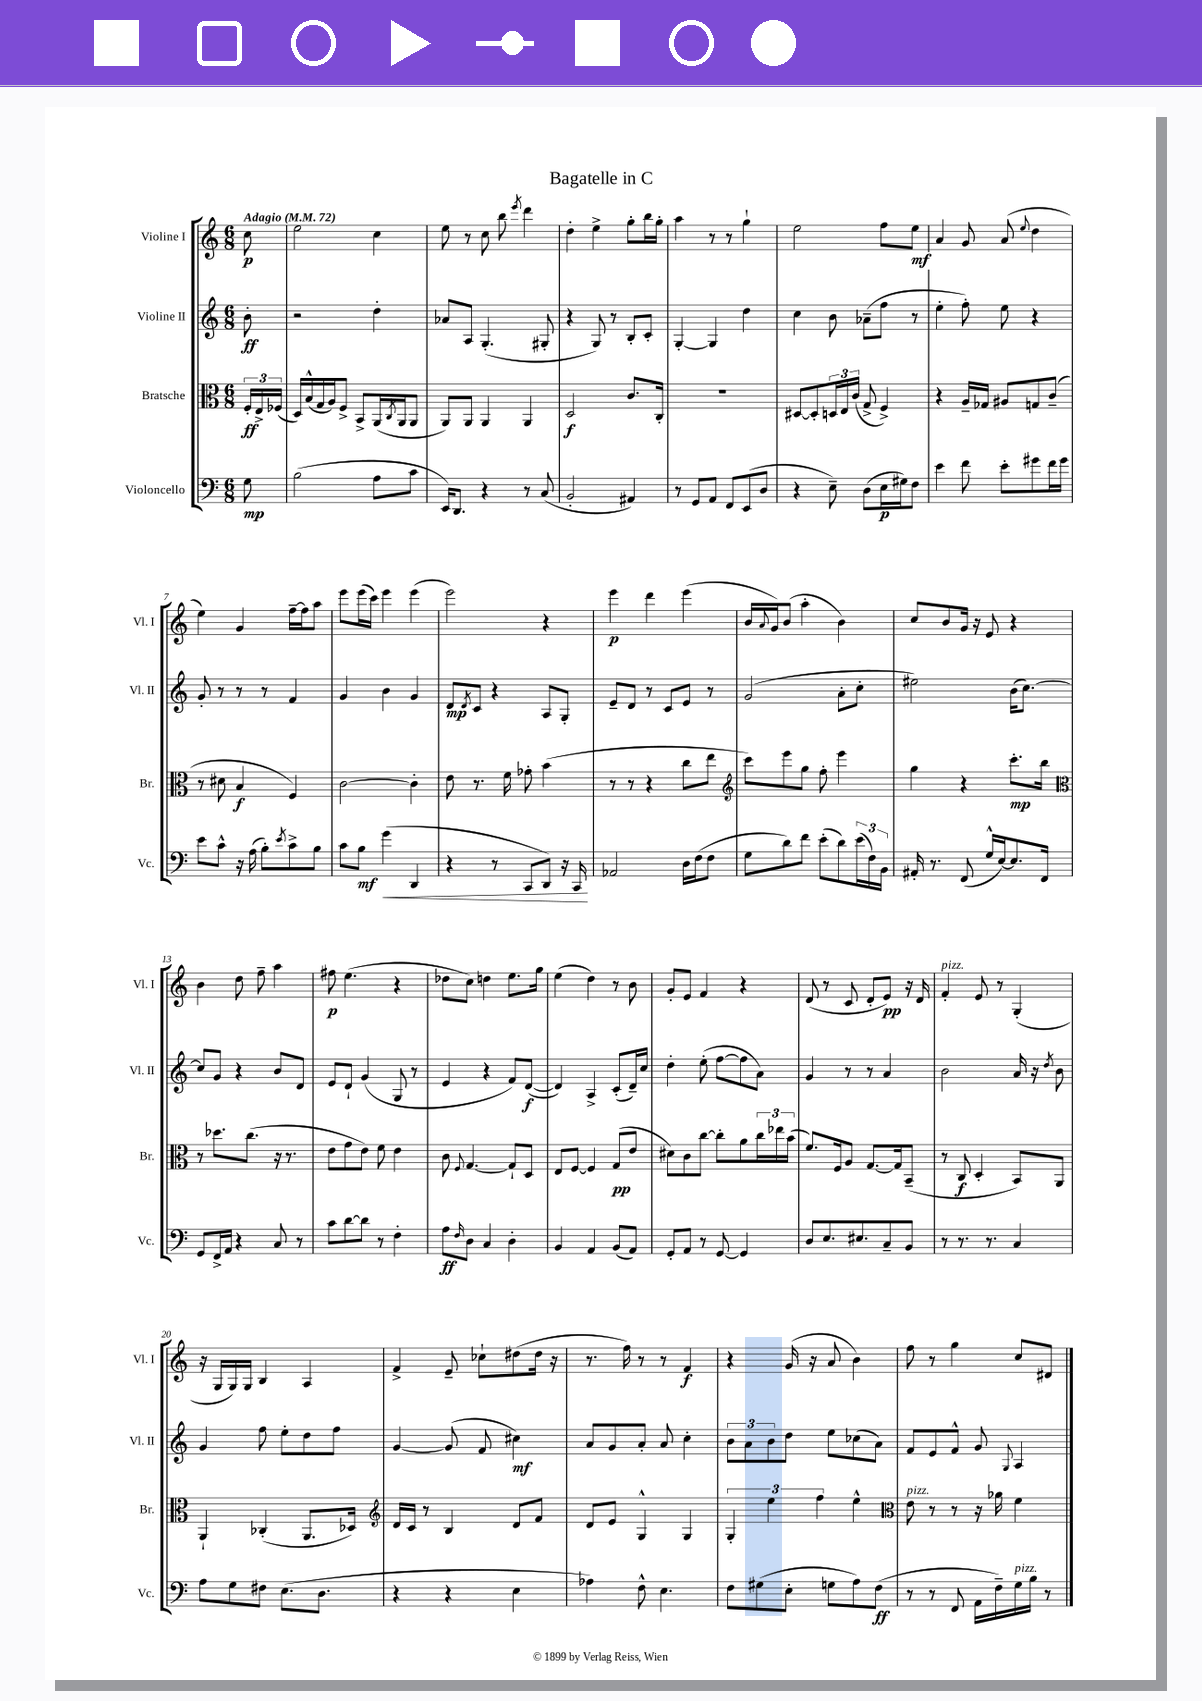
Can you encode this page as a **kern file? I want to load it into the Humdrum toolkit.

**kern	**dynam	**kern	**dynam	**kern	**dynam	**kern	**dynam
*part4	*part4	*part3	*part3	*part2	*part2	*part1	*part1
*staff4	*staff4	*staff3	*staff3	*staff2	*staff2	*staff1	*staff1
*I"Violoncello	*	*I"Bratsche	*	*I"Violine II	*	*I"Violine I	*
*I'Vc.	*	*I'Br.	*	*I'Vl. II	*	*I'Vl. I	*
*clefF4	*	*clefC3	*	*clefG2	*	*clefG2	*
*k[]	*	*k[]	*	*k[]	*	*k[]	*
*M6/8	*	*M6/8	*	*M6/8	*	*M6/8	*
*MM72	*	*MM72	*	*MM72	*	*MM72	*
=	=	=	=	=	=	=	=
!	!	!	!	!	!	!LO:TX:a:B:t=Adagio	!
8G\	mp	24F'/LL	ff	8b'\	ff	8cc\	p
.	.	24E^/	.	.	.	.	.
.	.	(24F-X/JJ	.	.	.	.	.
=1	=1	=1	=1	=1	=1	=1	=1
(2B\	.	16D/LL)	.	2r	.	2ee\	.
.	.	(16B^^/	.	.	.	.	.
.	.	16G/	.	.	.	.	.
.	.	16A/J)	.	.	.	.	.
.	.	8F^/J	.	.	.	.	.
.	.	8BB^/L	.	.	.	.	.
8A\L	.	(16AA/L	.	4dd'\	.	4cc\	.
.	.	8qC/	.	.	.	.	.
.	.	16AA/J	.	.	.	.	.
8c\J	.	8AA/J	.	.	.	.	.
=2	=2	=2	=2	=2	=2	=2	=2
16EE/KL)	.	8AA/L)	.	8a-X/L	.	8ee\	.
8.DD/J	.	.	.	.	.	.	.
.	.	8AA/J	.	8A/J	.	8r	.
4r	.	4AA/	.	(4.G'/	.	8cc\	.
.	.	.	.	.	.	8bb\	.
.	.	.	.	.	.	8qeee/	.
8r	.	4AA/	.	.	.	4ddd\	.
(8C/	.	.	.	8G#X'/	.	.	.
=3	=3	=3	=3	=3	=3	=3	=3
2BB'/	.	2D/	f	4r	.	4dd'\	.
.	.	.	.	8G/)	.	4ee^\	.
.	.	.	.	8r	.	.	.
4AA#X/)	.	8.c/L	.	8B'/L	.	8gg'\L	.
.	.	.	.	8c'/J	.	16bb\L	.
.	.	16C'/Jk	.	.	.	16gg'\JJ	.
=4	=4	=4	=4	=4	=4	=4	=4
8r	.	2.r	.	[4G'/	.	4aa\	.
8GG/L	.	.	.	.	.	.	.
8AA/J	.	.	.	4G/]	.	8r	.
8FF/L	.	.	.	.	.	8r	.
(8EE/	.	.	.	4dd\	.	4gg`\	.
8D/J	.	.	.	.	.	.	.
=5	=5	=5	=5	=5	=5	=5	=5
4r	.	[8D#X/L	.	4cc\	.	2ee\	.
.	.	8D#'/]	.	.	.	.	.
8E~\)	.	24Dn/L	.	8b\	.	.	.
.	.	24E/	.	.	.	.	.
.	.	(24c/JJ	.	.	.	.	.
(8D\L	.	8G^/	.	(8a-X~\L	.	.	.
16E\L	p	4F^/)	.	8ff\J	.	8ff\L	.
16G#X\J)	.	.	.	.	.	.	.
8F\J	.	.	.	8r	.	8ee\J	mf
=6	=6	=6	=6	=6	=6	=6	=6
4e\	.	4r	.	4ee'\	.	4a/	.
8f\	.	16A~/LL	.	8ff'\)	.	8g/	.
.	.	16G-X/JJ	.	.	.	.	.
8e'\L	.	8A#X/L	.	8ee\	.	(8a/	.
.	.	.	.	.	.	8qqee/	.
8g#X\	.	8Gn/	.	4r	.	4dd\	.
16f\L	.	(8c~/J	.	.	.	.	.
16g#\JJ	.	.	.	.	.	.	.
!!LO:LB:g=z
=7	=7	=7	=7	=7	=7	=7	=7
8e\L	.	8r	.	8g'/	.	4ee\)	.
8c^^\J	.	8d#X\	.	8r	.	.	.
16r	.	4B/	f	8r	.	4g/	.
(16A\	.	.	.	.	.	.	.
8B'\L)	.	.	.	8r	.	.	.
8qe/	.	.	.	.	.	.	.
8c^\	.	4F/)	.	4f/	.	[16ff~\LL	.
.	.	.	.	.	.	16ff\J]	.
8B\J	.	.	.	.	.	8aa\J	.
=8	=8	=8	=8	=8	=8	=8	=8
8c\L	.	[2c\	.	4g/	.	8eee\L	.
8B\J	mf	.	.	.	.	(16eee\L	.
.	.	.	.	.	.	16ccc\JJ)	.
!	!LO:HP:b	!	!	!	!	!	!
(4g\	<	.	.	4b\	.	4eee\	.
4DD/	.	4c'\]	.	4g/	.	(4eee\	.
=9	=9	=9	=9	=9	=9	=9	=9
4r	.	8e\	.	8d/L	mp	2eee\)	.
.	.	.	.	8qd/	.	.	.
.	.	8.r	.	8c/J	.	.	.
8r	.	.	.	4r	.	.	.
.	.	16f\	.	.	.	.	.
8CC/L	.	8g-X'\	.	.	.	.	.
8DD/J)	.	(4b\	.	8A/L	.	4r	.
16r	.	.	.	8G'/J	.	.	.
16CC/	.	.	.	.	.	.	.
.	[	.	.	.	.	.	.
=10	=10	=10	=10	=10	=10	=10	=10
2AA-X/	.	8r	.	8e~/L	.	4eee\	p
.	.	8r	.	8d/J	.	.	.
.	.	4r	.	8r	.	4ddd\	.
.	.	.	.	8c/L	.	.	.
16D\LL	.	8cc\L	.	8e/J	.	(4eee\	.
(16F\J	.	.	.	.	.	.	.
8F\J	.	8ee\J	.	8r	.	.	.
=11	=11	=11	=11	=11	=11	=11	=11
*	*	*clefG2	*	*	*	*	*
8G\L	.	8ccc\L)	.	(2g/	.	16b/LL	.
.	.	.	.	.	.	8qqa/	.
.	.	.	.	.	.	16g/J)	.
8d\)	.	8eee\	.	.	.	(8b/J	.
8f\J	.	8gg\J	.	.	.	4aa'\	.
(8e'\L	.	8ff'\	.	.	.	.	.
8d\)	.	4eee\	.	8a'\L	.	4b\)	.
(24e\L	.	.	.	8cc'\J	.	.	.
24F\)	.	.	.	.	.	.	.
24BB\JJ	.	.	.	.	.	.	.
=12	=12	=12	=12	=12	=12	=12	=12
16AA#X'/	.	4gg\	.	2ee#X\)	.	8cc/L	.
8.r	.	.	.	.	.	.	.
.	.	.	.	.	.	8b/	.
(8FF/	.	4r	.	.	.	16g/Jk	.
.	.	.	.	.	.	16r	.
16G^^/LL	.	.	.	.	.	8e/	.
[16E/J)	.	.	.	.	.	.	.
8.E/]	.	8.ccc'\L	mp	(16b\KL	.	4r	.
.	.	.	.	[8.cc\J)	.	.	.
16FF/Jk	.	16bb\Jk	.	.	.	.	.
!!LO:LB:g=z
=13	=13	=13	=13	=13	=13	=13	=13
*	*	*clefC3	*	*	*	*	*
8GG/L	.	8r	.	8cc/L]	.	4b\	.
16FF^/L	.	8.dd-X\L	.	8g/J	.	.	.
16AA/JJ	.	.	.	.	.	.	.
4r	.	.	.	4r	.	8dd\	.
.	.	(8.cc\J	.	.	.	.	.
.	.	.	.	.	.	8ff~\	.
8C/	.	16r	.	8b/L	.	4aa\	.
.	.	8.r	.	.	.	.	.
8r	.	.	.	8d/J	.	.	.
=14	=14	=14	=14	=14	=14	=14	=14
8c\L	.	8e\L	.	8e/L	.	8ff#X\	p
[8d\	.	8g\	.	8d`/J	.	(4.ee\	.
8d\J]	.	8e\J)	.	(4g/	.	.	.
8r	.	8f\	.	.	.	.	.
4F'\	.	4e\	.	8G/	.	4r	.
.	.	.	.	8r	.	.	.
=15	=15	=15	=15	=15	=15	=15	=15
8A\L	ff	8c\	.	4e/	.	8dd-X\L	.
16qqF/	.	8qqF/	.	.	.	.	.
8D\J	.	[4.G/	.	.	.	8cc\J)	.
4C/	.	.	.	4r	.	4ddn\	.
4D'\	.	8G`/L]	.	8f/L)	.	8.ee\L	.
.	.	8D/J	.	([8d/J	f	.	.
.	.	.	.	.	.	16gg\Jk	.
=16	=16	=16	=16	=16	=16	=16	=16
4BB/	.	8E/L	.	4d/])	.	(4ee\	.
.	.	[8F/J	.	.	.	.	.
4AA/	.	4F/]	.	4A^/	.	4dd\)	.
(8BB/L	.	(8G/L	pp	(8c'/L	.	8r	.
8AA/J)	.	8e/J	.	16d~/L)	.	8b\	.
.	.	.	.	16cc/JJ	.	.	.
=17	=17	=17	=17	=17	=17	=17	=17
8GG'/L	.	8d#X\L)	.	4dd'\	.	8g'/L	.
8AA/J	.	8c\	.	.	.	8e/J	.
8r	.	[8cc\J	.	(8ee'\	.	4f/	.
[8GG/	.	8cc'\L]	.	[8ff\L	.	.	.
4GG/]	.	8a\	.	8ff\]	.	4r	.
.	.	24cc\L	.	8a\J)	.	.	.
.	.	24ee-X\	.	.	.	.	.
.	.	(24b\JJ	.	.	.	.	.
=18	=18	=18	=18	=18	=18	=18	=18
8D/L	.	8.f/L)	.	4g/	.	(8d/	.
8.E/	.	.	.	.	.	8r	.
.	.	16F/k	.	.	.	.	.
.	.	8A/J	.	8r	.	8c/	.
8.E#X/	.	.	.	.	.	.	.
.	.	[8.G/L	.	8r	.	8d'/L	.
8C~/	.	.	.	4a/	.	8e/J)	pp
.	.	16G/k]	.	.	.	.	.
8BB/J	.	(8BB~/J	.	.	.	16r	.
.	.	.	.	.	.	16d/	.
=19	=19	=19	=19	=19	=19	=19	=19
!	!	!	!	!	!	!LO:TX:a:i:t=pizz.	!
8r	.	8r	.	2b\	.	4f'/	.
8.r	.	8C/	f	.	.	.	.
.	.	4D'/	.	.	.	8e/	.
8.r	.	.	.	.	.	.	.
.	.	.	.	.	.	8r	.
4C/	.	8BB/L)	.	16a/	.	(4G'/	.
.	.	.	.	16r	.	.	.
.	.	.	.	8qdd/	.	.	.
.	.	8AA/J	.	8b\	.	.	.
!!LO:LB:g=z
=20	=20	=20	=20	=20	=20	=20	=20
8A\L	.	4AA`/	.	4g/	.	16r	.
.	.	.	.	.	.	16G/LL	.
8G\	.	.	.	.	.	16G/)	.
.	.	.	.	.	.	16G/JJ	.
8F#X\J	.	(4C-X'/	.	8ff\	.	4B/	.
(8.E\L	.	.	.	8ee'\L	.	.	.
.	.	8.AA/L	.	8dd\	.	4A/	.
8.D\J	.	.	.	.	.	.	.
.	.	.	.	8ff\J	.	.	.
.	.	16D-X/Jk)	.	.	.	.	.
=21	=21	=21	=21	=21	=21	=21	=21
*	*	*clefG2	*	*	*	*	*
4r	.	16d/LL	.	[4g/	.	4f^/	.
.	.	16c/JJ	.	.	.	.	.
.	.	8r	.	.	.	.	.
4r	.	4B/	.	(8g/]	.	8e~/	.
.	.	.	.	8f/	.	8cc-X`\L	.
4E\	.	8d/L	.	4cc#X\)	mf	(8dd#X\	.
.	.	8f/J	.	.	.	16dd#\Jk	.
.	.	.	.	.	.	16r	.
=22	=22	=22	=22	=22	=22	=22	=22
4A-X\)	.	8d/L	.	8a/L	.	8.r	.
.	.	8e/J	.	8g/	.	.	.
.	.	.	.	.	.	16ff\)	.
8F^^\	.	4G^^/	.	8a'/J	.	8r	.
4.E\	.	.	.	8a/	.	8r	.
.	.	4G/	.	4cc'\	.	4f/	f
=23	=23	=23	=23	=23	=23	=23	=23
8F\L	.	6G'/	.	12b\L	.	4r	.
.	.	.	.	12a\	.	.	.
(8G#X\	.	.	.	.	.	.	.
.	.	6ee\	.	12b\	.	.	.
8E'\J	.	.	.	8dd\J	.	(16g/	.
.	.	.	.	.	.	16r	.
.	.	6ff\	.	.	.	.	.
8Gn\L	.	.	.	8ee\L	.	8a/	.
8A\)	.	4ee^^\	.	(8cc-X\	.	4b\)	.
(8F\J	ff	.	.	8a\J)	.	.	.
=24	=24	=24	=24	=24	=24	=24	=24
*	*	*clefC3	*	*	*	*	*
!	!	!LO:TX:a:i:t=pizz.	!	!	!	!	!
8r	.	8e\	.	8f/L	.	8ff\	.
8r	.	8r	.	8e/	.	8r	.
8FF/	.	8r	.	8f^^/J	.	4gg\	.
16AA\LL	.	16r	.	8g/	.	.	.
16F~\)	.	16a-X\	.	.	.	.	.
.	.	.	.	8qqG/	.	.	.
!LO:TX:a:i:t=pizz.	!	!	!	!	!	!	!
16G\	.	4f\	.	4A/	.	8cc/L	.
16B\JJ	.	.	.	.	.	.	.
8r	.	.	.	.	.	8d#X/J	.
==	==	==	==	==	==	==	==
*-	*-	*-	*-	*-	*-	*-	*-
